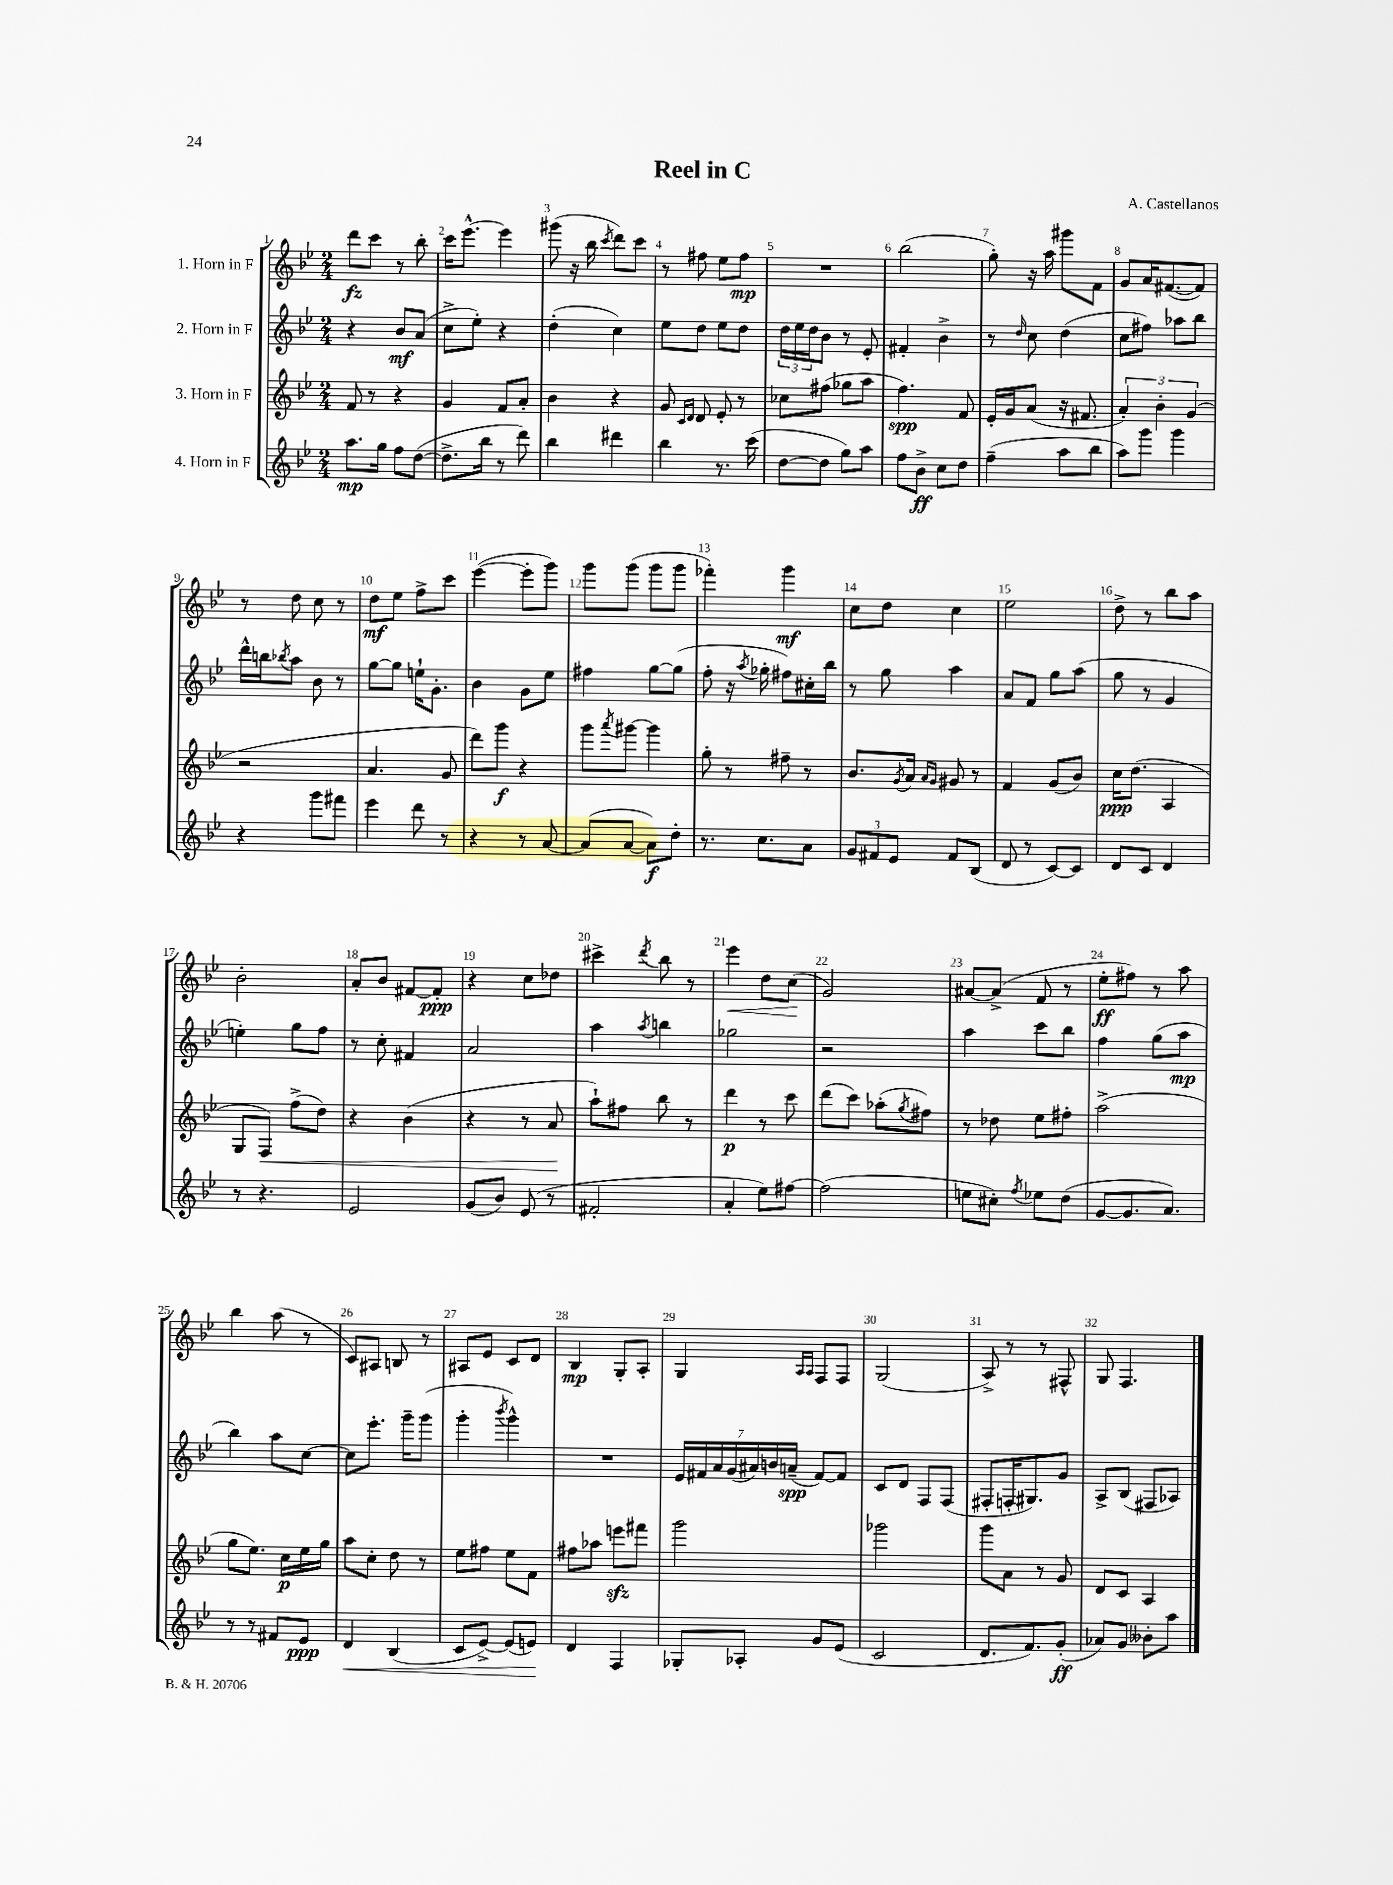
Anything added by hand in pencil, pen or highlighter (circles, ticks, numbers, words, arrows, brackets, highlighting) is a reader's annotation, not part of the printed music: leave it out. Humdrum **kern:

**kern	**dynam	**kern	**dynam	**kern	**dynam	**kern	**dynam
*part4	*part4	*part3	*part3	*part2	*part2	*part1	*part1
*staff4	*staff4	*staff3	*staff3	*staff2	*staff2	*staff1	*staff1
*I"4. Horn in F	*	*I"3. Horn in F	*	*I"2. Horn in F	*	*I"1. Horn in F	*
*clefG2	*	*clefG2	*	*clefG2	*	*clefG2	*
*k[b-e-]	*	*k[b-e-]	*	*k[b-e-]	*	*k[b-e-]	*
*M2/4	*	*M2/4	*	*M2/4	*	*M2/4	*
=1	=1	=1	=1	=1	=1	=1	=1
8.aa\L	mp	8f/	.	4r	.	8ddd\L	fz
.	.	8r	.	.	.	8ccc\J	.
16gg\Jk	.	.	.	.	.	.	.
8ff\L	.	4r	.	8b-/L	mf	8r	.
([8dd\J	.	.	.	(8a/J	.	8bb-'\	.
=2	=2	=2	=2	=2	=2	=2	=2
8.dd^\L]	.	4g/	.	8cc^\L	.	16ccc\KL	.
.	.	.	.	.	.	[8.eee-^^\J	.
.	.	.	.	8ee-'\J)	.	.	.
16bb-\Jk	.	.	.	.	.	.	.
8r	.	8f/L	.	4r	.	4eee-\]	.
8ddd\)	.	8a'/J	.	.	.	.	.
=3	=3	=3	=3	=3	=3	=3	=3
4bb-\	.	4b-\	.	(4dd'\	.	(8ggg#X\	.
.	.	.	.	.	.	16r	.
.	.	.	.	.	.	16bb-\	.
.	.	.	.	.	.	8qccc/	.
4ddd#X\	.	4r	.	4cc\)	.	8ddd\L)	.
.	.	.	.	.	.	8ccc\J	.
=4	=4	=4	=4	=4	=4	=4	=4
4bb-\	.	8g/	.	8ee-\L	.	8r	.
.	.	16qqc/LL	.	.	.	.	.
.	.	16qqd/JJ	.	.	.	.	.
.	.	8d/	.	8dd\J	.	8ff#X\	.
8.r	.	8e-'/	.	8ee-\L	.	8ee-\L	.
.	.	8r	.	8dd\J	.	8ff#\J	mp
(16ccc\	.	.	.	.	.	.	.
=5	=5	=5	=5	=5	=5	=5	=5
[8dd\L	.	8cc-X\L	.	24dd\LL	.	2r	.
.	.	.	.	24ee-\	.	.	.
.	.	.	.	24dd\J	.	.	.
8dd\J]	.	(8ff#X\J	.	8b-\J	.	.	.
8gg\L)	.	8gg-X\L	.	8r	.	.	.
8aa\J	.	8aa\J	.	8e-'/	.	.	.
=6	=6	=6	=6	=6	=6	=6	=6
8ff\L	.	4.ff\)	spp	4f#X'/	.	(2bb-\	.
8b-^\J	ff	.	.	.	.	.	.
8cc\L	.	.	.	4b-^\	.	.	.
8dd\J	.	8f/	.	.	.	.	.
=7	=7	=7	=7	=7	=7	=7	=7
(4ff~\	.	16e-'/LL	.	8r	.	8gg'\)	.
.	.	16g/J	.	.	.	.	.
.	.	.	.	16qqdd/	.	.	.
.	.	(8a/J	.	8cc\	.	16r	.
.	.	.	.	.	.	16aa\	.
8aa\L	.	16r	.	(4dd\	.	8ggg#X\L	.
.	.	8.f#X/	.	.	.	.	.
8bb-\J	.	.	.	.	.	8f\J	.
=8	=8	=8	=8	=8	=8	=8	=8
8aa\L)	.	6a'/)	.	8cc\L	.	8g/L	.
8ggg\J	.	.	.	8ff#X\J)	.	16a/K	.
.	.	6b-'\	.	.	.	.	.
.	.	.	.	.	.	([8.f#X/	.
4ggg\	.	.	.	8aa-X\L	.	.	.
.	.	(6g/	.	.	.	.	.
.	.	.	.	8bb-\J	.	8f#/J])	.
!!LO:LB:g=z
=9	=9	=9	=9	=9	=9	=9	=9
4r	.	2r	.	16ddd^^\LL	.	8r	.
.	.	.	.	16bbn\J	.	.	.
.	.	.	.	8qbb-X/	.	.	.
.	.	.	.	8aa\J	.	8dd\	.
8ggg\L	.	.	.	8b-\	.	8cc\	.
8fff#X\J	.	.	.	8r	.	8r	.
=10	=10	=10	=10	=10	=10	=10	=10
4eee-\	.	4.a/	.	[8gg\L	.	8dd\L	mf
.	.	.	.	8gg\J]	.	8ee-\J	.
8ddd\	.	.	.	16een`\KL	.	8ff^\L	.
.	.	.	.	8.g'\J	.	.	.
8r	.	8g/	.	.	.	8ccc\J	.
=11	=11	=11	=11	=11	=11	=11	=11
4r	.	8ddd\L)	.	4b-\	.	([4eee-\	.
.	.	8ggg\J	f	.	.	.	.
8r	.	4r	.	8g\L	.	8eee-'\L]	.
[8a/	.	.	.	8ee-\J	.	8ggg\J)	.
=12	=12	=12	=12	=12	=12	=12	=12
(8a/L]	.	8ggg\L	.	4ff#X\	.	8ggg\L	.
.	.	8qaaa/	.	.	.	.	.
[8a/J	.	[8ggg#X\J	.	.	.	(8ggg\J	.
8a\L])	f	4ggg#\]	.	[8gg\L	.	8ggg\L	.
8dd'\J	.	.	.	(8gg\J]	.	8ggg\J	.
=13	=13	=13	=13	=13	=13	=13	=13
8.r	.	8gg'\	.	8ff'\	.	4fff-X'\)	.
.	.	8r	.	16r	.	.	.
.	.	.	.	8qaa/	.	.	.
8.cc\L	.	.	.	16gg-X'\	.	.	.
.	.	8ff#X~\	.	8ff#X\L)	.	4ggg\	mf
8a\J	.	8r	.	16cc#X'\L	.	.	.
.	.	.	.	16bb-\JJ	.	.	.
=14	=14	=14	=14	=14	=14	=14	=14
12g/L	.	8.b-/L	.	8r	.	8cc\L	.
12f#X/	.	.	.	.	.	.	.
.	.	.	.	8gg\	.	8dd\J	.
12e-/J	.	.	.	.	.	.	.
.	.	8qg/	.	.	.	.	.
.	.	16a/Jk	.	.	.	.	.
.	.	16qqa/LL	.	.	.	.	.
.	.	16qqg/JJ	.	.	.	.	.
8f#/L	.	8g#X/	.	4aa\	.	4cc\	.
(8B-/J	.	8r	.	.	.	.	.
=15	=15	=15	=15	=15	=15	=15	=15
8d/	.	4f/	.	8a/L	.	2ee-\	.
8r	.	.	.	8f/J	.	.	.
[8c/L)	.	(8g/L	.	8gg\L	.	.	.
8c/J]	.	8b-/J)	.	(8aa\J	.	.	.
=16	=16	=16	=16	=16	=16	=16	=16
8d/L	.	16cc\KL	ppp	8gg\	.	8dd^\	.
.	.	(8.dd\J	.	.	.	.	.
8c/J	.	.	.	8r	.	8r	.
4d/	.	4A/	.	4g/	.	8bb-\L	.
.	.	.	.	.	.	8aa\J	.
!!LO:LB:g=z
=17	=17	=17	=17	=17	=17	=17	=17
8r	.	8G/L	.	4een'\)	.	2b-'\	.
!	!	!	!LO:HP:b	!	!	!	!
4.r	.	8F/J)	<	.	.	.	.
.	.	(8ff^\L	.	8gg\L	.	.	.
.	.	8dd\J)	.	8ff\J	.	.	.
=18	=18	=18	=18	=18	=18	=18	=18
2e-/	.	4r	.	8r	.	8a'/L	.
.	.	.	.	8cc'\	.	8b-/J	.
.	.	(4b-\	.	4f#X/	.	[8f#X/L	.
.	.	.	.	.	.	8f#'/J]	ppp
=19	=19	=19	=19	=19	=19	=19	=19
(8g/L	.	4r	.	2a/	.	4r	.
8b-/J)	.	.	.	.	.	.	.
(8e-/	.	8r	.	.	.	8cc\L	.
8r	.	8a/	.	.	.	8dd-X\J	.
.	.	.	[	.	.	.	.
=20	=20	=20	=20	=20	=20	=20	=20
2f#X'/	.	8aa`\L)	.	4aa\	.	4ccc#X^\	.
.	.	8ff#X\J	.	.	.	.	.
.	.	.	.	8qaa/	.	8qddd/	.
.	.	8bb-\	.	4bbn\	.	8bb-\	.
.	.	8r	.	.	.	8r	.
=21	=21	=21	=21	=21	=21	=21	=21
!	!	!	!	!	!	!	!LO:HP:b
4a'/	.	4ddd\	p	2gg-X\	.	4eee-\	<
8ee-\L)	.	8r	.	.	.	8dd\L	.
[8ff#X\J	.	8ccc\	.	.	.	(8cc\J	.
.	.	.	.	.	.	.	[
=22	=22	=22	=22	=22	=22	=22	=22
(2ff#\]	.	(8ddd\L	.	2r	.	2g/)	.
.	.	8ccc\J)	.	.	.	.	.
.	.	(8aa-X'\L	.	.	.	.	.
.	.	8qgg/	.	.	.	.	.
.	.	8ff#X\J)	.	.	.	.	.
=23	=23	=23	=23	=23	=23	=23	=23
8een\L	.	8r	.	4aa\	.	[8a#X/L	.
8cc#X'\J)	.	8dd-X\	.	.	.	(8a#^/J]	.
8qff/	.	.	.	.	.	.	.
8ee-X\L	.	8ee-\L	.	8ccc\L	.	8f/	.
(8dd\J	.	8ff#X'\J	.	8bb-\J	.	8r	.
=24	=24	=24	=24	=24	=24	=24	=24
[8g/L	.	(2aa^\	.	4ff\	.	8ee-'\L	ff
8.g/]	.	.	.	.	.	8ff#X\J)	.
.	.	.	.	(8gg\L	.	8r	.
8.a/J)	.	.	.	.	.	.	.
.	.	.	.	8aa\J	mp	8aa\	.
!!LO:LB:g=z
=25	=25	=25	=25	=25	=25	=25	=25
8r	.	8gg\L	.	4bb-\)	.	4bb-\	.
8r	.	8.ee-\J)	.	.	.	.	.
8f#X/L	.	.	.	8aa\L	.	(8aa\	.
.	.	16cc\LL	p	.	.	.	.
8e-/J	ppp	16ee-\	.	[8cc\J	.	8r	.
.	.	16gg\JJ	.	.	.	.	.
=26	=26	=26	=26	=26	=26	=26	=26
!	!LO:HP:b	!	!	!	!	!	!
4d/	<	8aa\L	.	8cc\L]	.	8c/L)	.
.	.	8cc'\J	.	8.eee-'\J	.	8A#X/J	.
(4B-/	.	8dd\	.	.	.	8Bn/	.
.	.	.	.	16ggg~\KL	.	.	.
.	.	8r	.	(8ggg\J	.	8r	.
=27	=27	=27	=27	=27	=27	=27	=27
8c/L	.	8ee-\L	.	4ggg'\	.	8A#X/L	.
[8e-^/J)	.	8ff#X\J	.	.	.	8e-/J	.
.	.	.	.	8qbbb-/	.	.	.
(8e-/L]	.	8ee-\L	.	4ggg^^\)	.	8c/L	.
8en/J)	.	8f\J	.	.	.	8d/J	.
.	[	.	.	.	.	.	.
=28	=28	=28	=28	=28	=28	=28	=28
4d/	.	8ff#X\L	.	2r	.	4B-/	mp
.	.	8aa-X\J	.	.	.	.	.
4F/	.	8eeenzz\L	.	.	.	8G'/L	.
.	.	8fff#X\J	.	.	.	8A'/J	.
=29	=29	=29	=29	=29	=29	=29	=29
8G-X'/L	.	2ggg\	.	28e-/LL	.	4G/	.
.	.	.	.	28f#X/	.	.	.
.	.	.	.	28a/	.	.	.
.	.	.	.	(28g/	.	.	.
8A-X'/J	.	.	.	.	.	.	.
.	.	.	.	28a#X/)	.	.	.
.	.	.	.	28bn/	.	.	.
.	.	.	.	(28an~/JJ	spp	.	.
.	.	.	.	.	.	16qqA/LL	.
.	.	.	.	.	.	16qqA/JJ	.
8g/L	.	.	.	[8f#/L)	.	8F/L	.
(8e-/J	.	.	.	8f#/J]	.	8F/J	.
=30	=30	=30	=30	=30	=30	=30	=30
2c/	.	2ggg-X\	.	8c/L	.	(2G/	.
.	.	.	.	8d/J	.	.	.
.	.	.	.	8F/L	.	.	.
.	.	.	.	(8F/J	.	.	.
=31	=31	=31	=31	=31	=31	=31	=31
8.d/L	.	8ggg\L	.	8F#X'/L	.	8A^/)	.
.	.	8a\J	.	16Fn'/K	.	8r	.
8.f/)	.	.	.	8.G#X/)	.	.	.
.	.	8r	.	.	.	8r	.
(8g'/J	ff	8g/	.	8g/J	.	8F#X^^/	.
=32	=32	=32	=32	=32	=32	=32	=32
8a-X/L)	.	8d/L	.	8A^/L	.	8G/	.
8g/J	.	8c/J	.	(8B-/J	.	4.F/	.
8b--X'\L	.	4A/	.	8F#X/L	.	.	.
8aa\J	.	.	.	8A-X/J)	.	.	.
==	==	==	==	==	==	==	==
*-	*-	*-	*-	*-	*-	*-	*-
